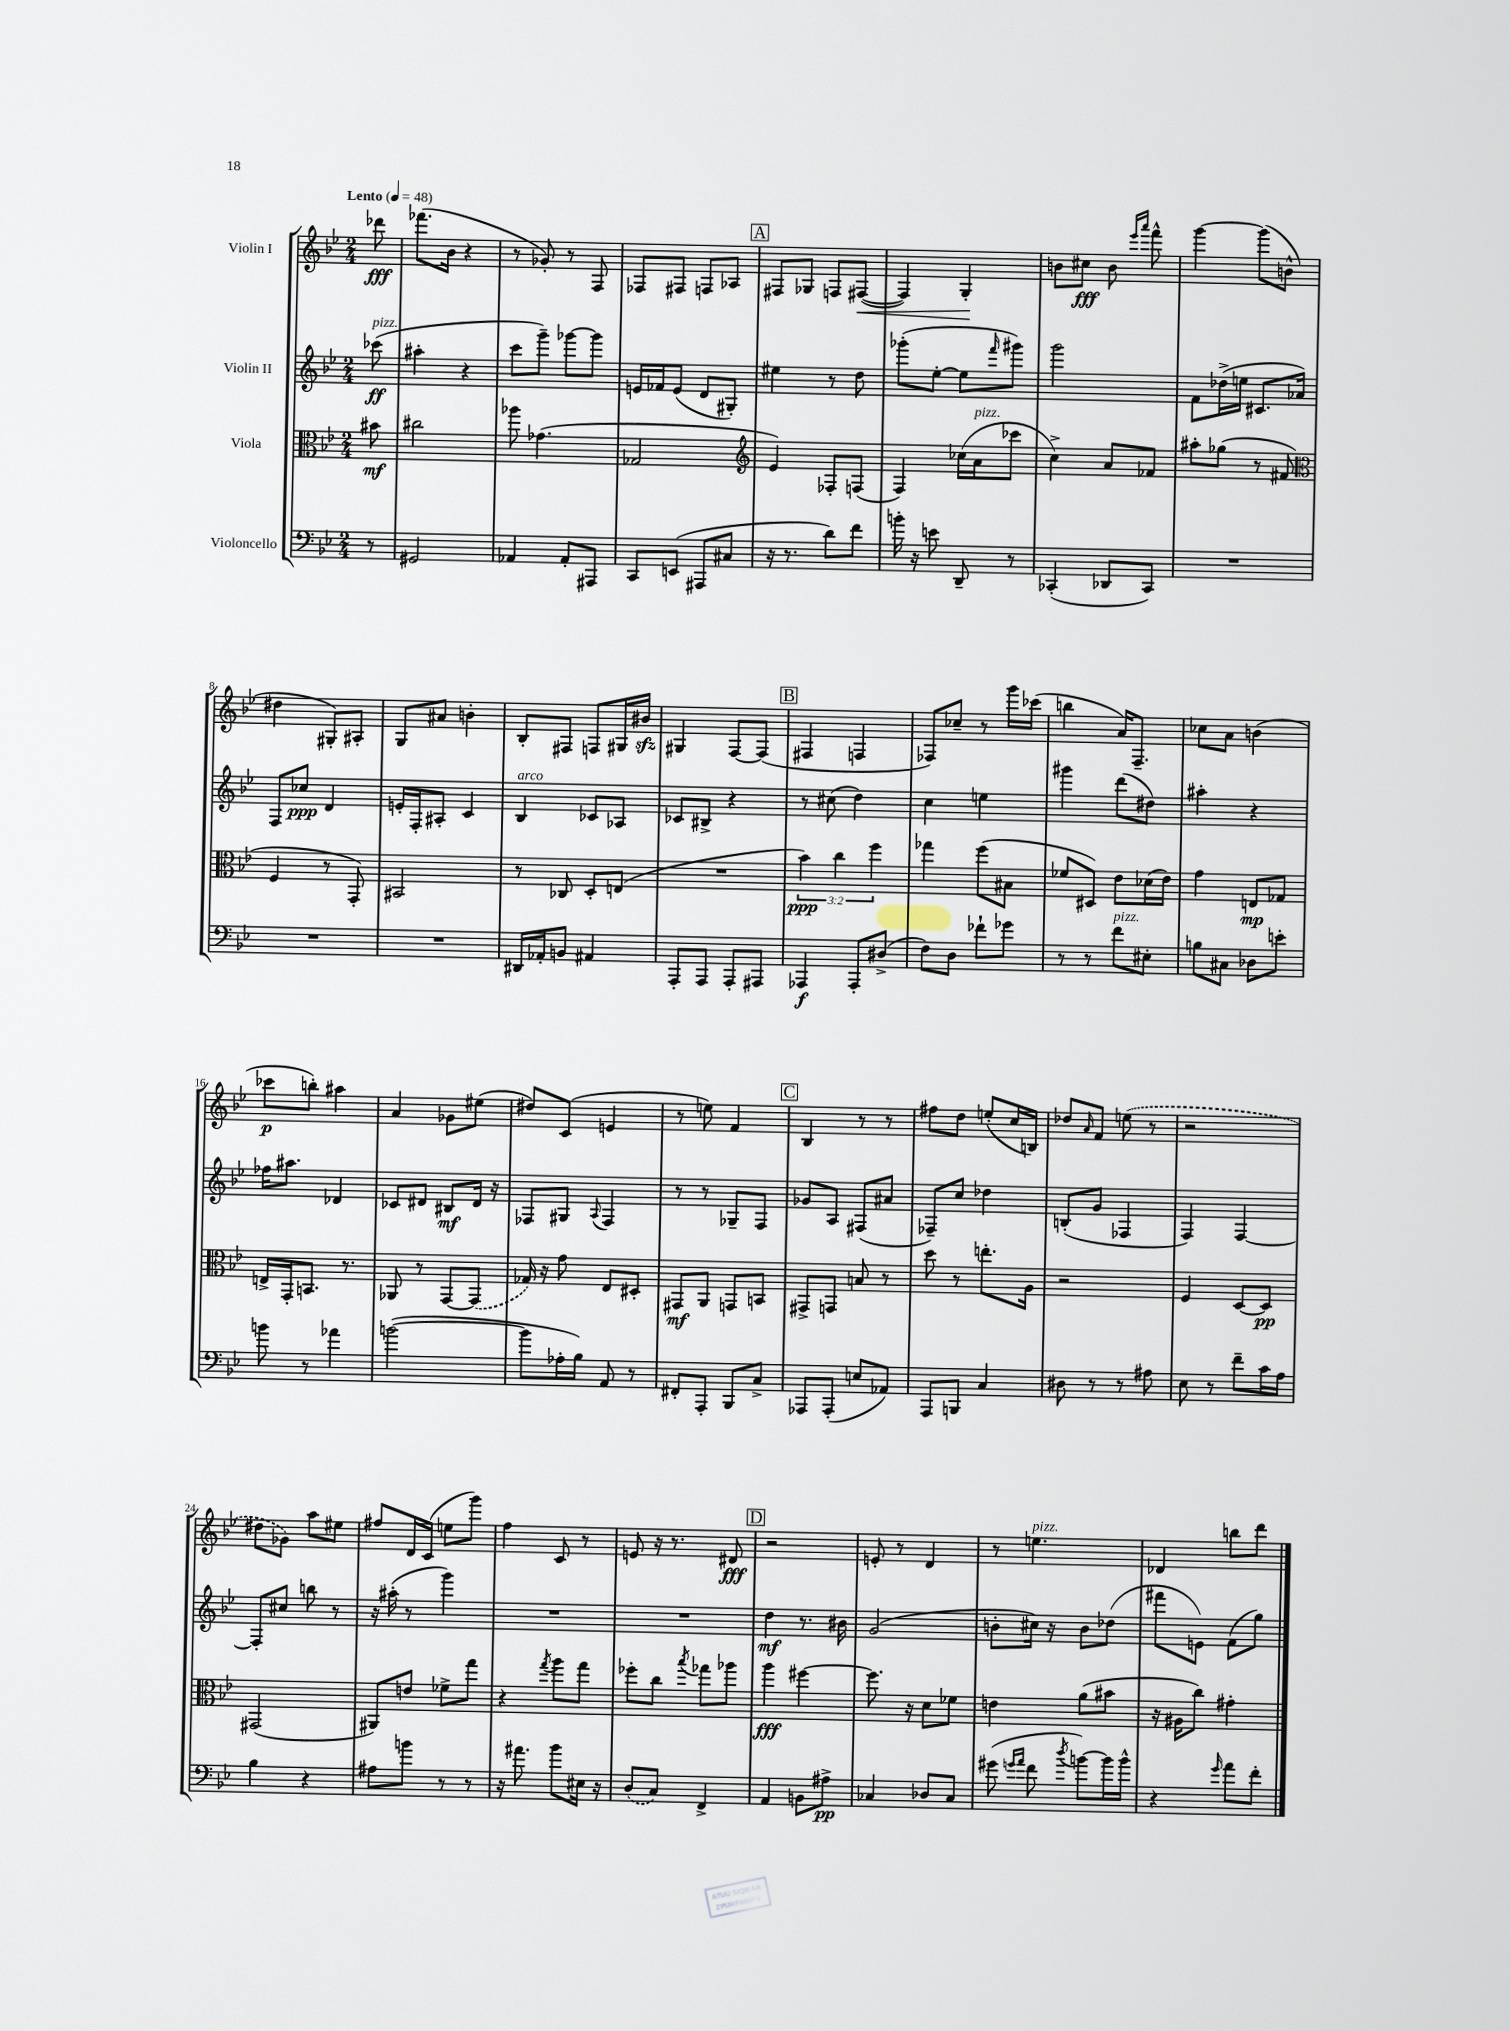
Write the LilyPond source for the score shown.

<<
\new StaffGroup <<
\new Staff = "s0" \with { instrumentName = "Violin I" } {
    \clef treble \key bes \major \numericTimeSignature \time 2/4 \partial 8 \tempo "Lento" 4 = 48
    des'''8\fff |
    fes'''8.( bes'16 r4 |
    r8 ges'8-.) r8 f8 |
    fes8 fis8 f8 aes8 |
    \mark \markup { \box "A" } fis8 ges8 f8 fis8~\<( |
    fis4) g4-.\! |
    b'8 cis''8\fff b'8 \grace { ees'''16 a'''16 } f'''8-^ |
    g'''4~ g'''8( b'8-^ |
    dis''4 gis8-.) ais8-. |
    g8 ais'8 b'4-. |
    bes8-. fis8 f8 gis16 bis'16\sfz |
    gis4 f8~ f8( |
    \mark \markup { \box "B" } fis4 f4 |
    fes8) ces''8-- r8 g'''16 ces'''16( |
    b''4 a'16) f8.-- |
    ces''8 a'8 b'4( |
    ces'''8\p b''8-.) ais''4 |
    a'4 ges'8 eis''8( |
    dis''8) c'8( e'4 |
    r8 e''8) f'4 |
    \mark \markup { \box "C" } bes4 r8 r8 |
    fis''8 d''8 e''8-.( c''16 b16) |
    des''8 \grace { a'16 } f'8 \once \slurDashed e''8( r8 |
    r2 |
    dis''8 ges'8) a''8 eis''8 |
    fis''8 d'16 c'16( e''8 g'''8) |
    f''4 c'8 r8 |
    e'8 r16 r8. dis'8\fff |
    \mark \markup { \box "D" } r2 |
    e'8-. r8 d'4 |
    r8 e''4.^\markup { \italic "pizz." } |
    des'4 b''8 d'''8 \bar "|." |
}
\new Staff = "s1" \with { instrumentName = "Violin II" } {
    \clef treble \key bes \major \numericTimeSignature \time 2/4 \partial 8
    ces'''8\ff^\markup { \italic "pizz." }( |
    ais''4-. r4 |
    c'''8 g'''8--) ges'''8~ ges'''8 |
    e'16 fes'16 e'8( d'8 gis8-.) |
    \mark \markup { \box "A" } eis''4 r8 d''8 |
    ges'''8-.( ees''8~-. ees''8 \grace { f'''16 } gis'''8) |
    g'''2 |
    f'8 des''16->( e''16 cis'8. aes'16) |
    f8 ces''8\ppp d'4 |
    e'16-. f16-. ais8-. c'4 |
    bes4^\markup { \italic "arco" } ces'8 aes8 |
    ces'8 bis8-> r4 |
    \mark \markup { \box "B" } r8 cis''8( d''4) |
    c''4 e''4 |
    gis'''4 d'''8( dis''8) |
    ais''4-. r4 |
    fes''16 ais''8. des'4 |
    ces'8 dis'8 bis8\mf dis'16 r16 |
    fes8 gis8 \appoggiatura { a8 } fes4 |
    r8 r8 ges8-- f8 |
    \mark \markup { \box "C" } ges'8 a8 fis8( ais'8 |
    fes8--) c''8 des''4 |
    b8-.( g'8 fes4 |
    f4) f4~ |
    f8-. cis''8 b''8 r8 |
    r16 ais''16-.( r8 g'''4) |
    R2 |
    R2 |
    \mark \markup { \box "D" } d''4\mf r8. bis'16 |
    g'2( |
    b'8-. cis''16) r16 b'8 des''8( |
    fis'''8 e'8) f'8( g''8) \bar "|." |
}
\new Staff = "s2" \with { instrumentName = "Viola" } {
    \clef alto \key bes \major \numericTimeSignature \time 2/4 \override Staff.TupletNumber.text = #tuplet-number::calc-fraction-text \partial 8
    bis'8\mf |
    cis''2 |
    aes''8 ges'4.( |
    ges2 |
    \mark \markup { \box "A" } \clef treble ees'4) fes8-. f8( |
    f4) ces''16( a'16^\markup { \italic "pizz." } ces'''8 |
    c''4->) a'8 fes'8 |
    ais''8-. ges''8( r8 fis'8 |
    \clef alto f4 r8 g,8-.) |
    bis,2 |
    r8 ces8 d8-. e8( |
    R2 |
    \mark \markup { \box "B" } \tuplet 3/2 { bes'4\ppp) c''4 f''4 } |
    ges''4 f''8( bis8 |
    fes'8 dis8) ees'8 des'16( ees'16) |
    g'4 e8\mp ges8 |
    e16-> g,16-. b,8. r8. |
    aes,8 r8 g,8~ \once \slurDashed g,8( |
    ges16) r16 g'8 ees8 dis8-. |
    gis,8\mf a,8 g,8 b,8 |
    \mark \markup { \box "C" } gis,8-> g,8 b8 r8 |
    d''8 r8 e''8.-. a16 |
    r2 |
    f4 d8~ d8\pp |
    gis,2( |
    ais,8) e'8 fes'8-> g''8 |
    r4 \acciaccatura { g''8 } a''8 g''8 |
    fes''8-. c''8 \acciaccatura { bes''8 } ges''8 aes''8 |
    \mark \markup { \box "D" } a''4\fff fis''4~ |
    fis''8. r16 d'8 fes'8 |
    e'4 a'8( bis'8 |
    r16 ais16 c''8) gis'4-. \bar "|." |
}
\new Staff = "s3" \with { instrumentName = "Violoncello" } {
    \clef bass \key bes \major \numericTimeSignature \time 2/4 \partial 8
    r8 |
    gis,2 |
    aes,4 aes,8-. ais,,8 |
    c,8 e,8( ais,,8 cis8 |
    \mark \markup { \box "A" } r16 r8. d'8) f'8 |
    b'16-. r16 e'8 d,8-- r8 |
    ces,4-.( des,8 ces,8) |
    R2 |
    R2 |
    R2 |
    dis,16 aes,16-. b,8 ais,4 |
    a,,8-. a,,8 a,,8-. ais,,8 |
    \mark \markup { \box "B" } aes,,4\f aes,,8-. dis8->( |
    f8) d8 fes'8-! ges'8 |
    r8 r8 f'8^\markup { \italic "pizz." } eis8-. |
    b8 cis8 des8 e'8-. |
    b'8 r8 aes'4 |
    b'2~( |
    b'8 aes16-. bes16) a,8 r8 |
    fis,8-. a,,8-. bes,,8 c8-> |
    \mark \markup { \box "C" } aes,,8 aes,,8-.( e8 aes,8) |
    a,,8 b,,8 c4 |
    dis8 r8 r8 ais8 |
    ees8 r8 f'8-- c'16 a16 |
    bes4 r4 |
    ais8 b'8 r8 r8 |
    r16 ais'8. bes'8 eis16 r16 |
    \once \slurDashed d8( c8) f,4-> |
    \mark \markup { \box "D" } a,4 b,8 ais8->\pp |
    ces4 des8 ces8 |
    gis'8( \grace { g'16 a'16 } f'8 \acciaccatura { d''8 } b'8~) b'16 b'16-^ |
    r4 \grace { g'16 } a'8 f'8-. \bar "|." |
}
>>
>>
